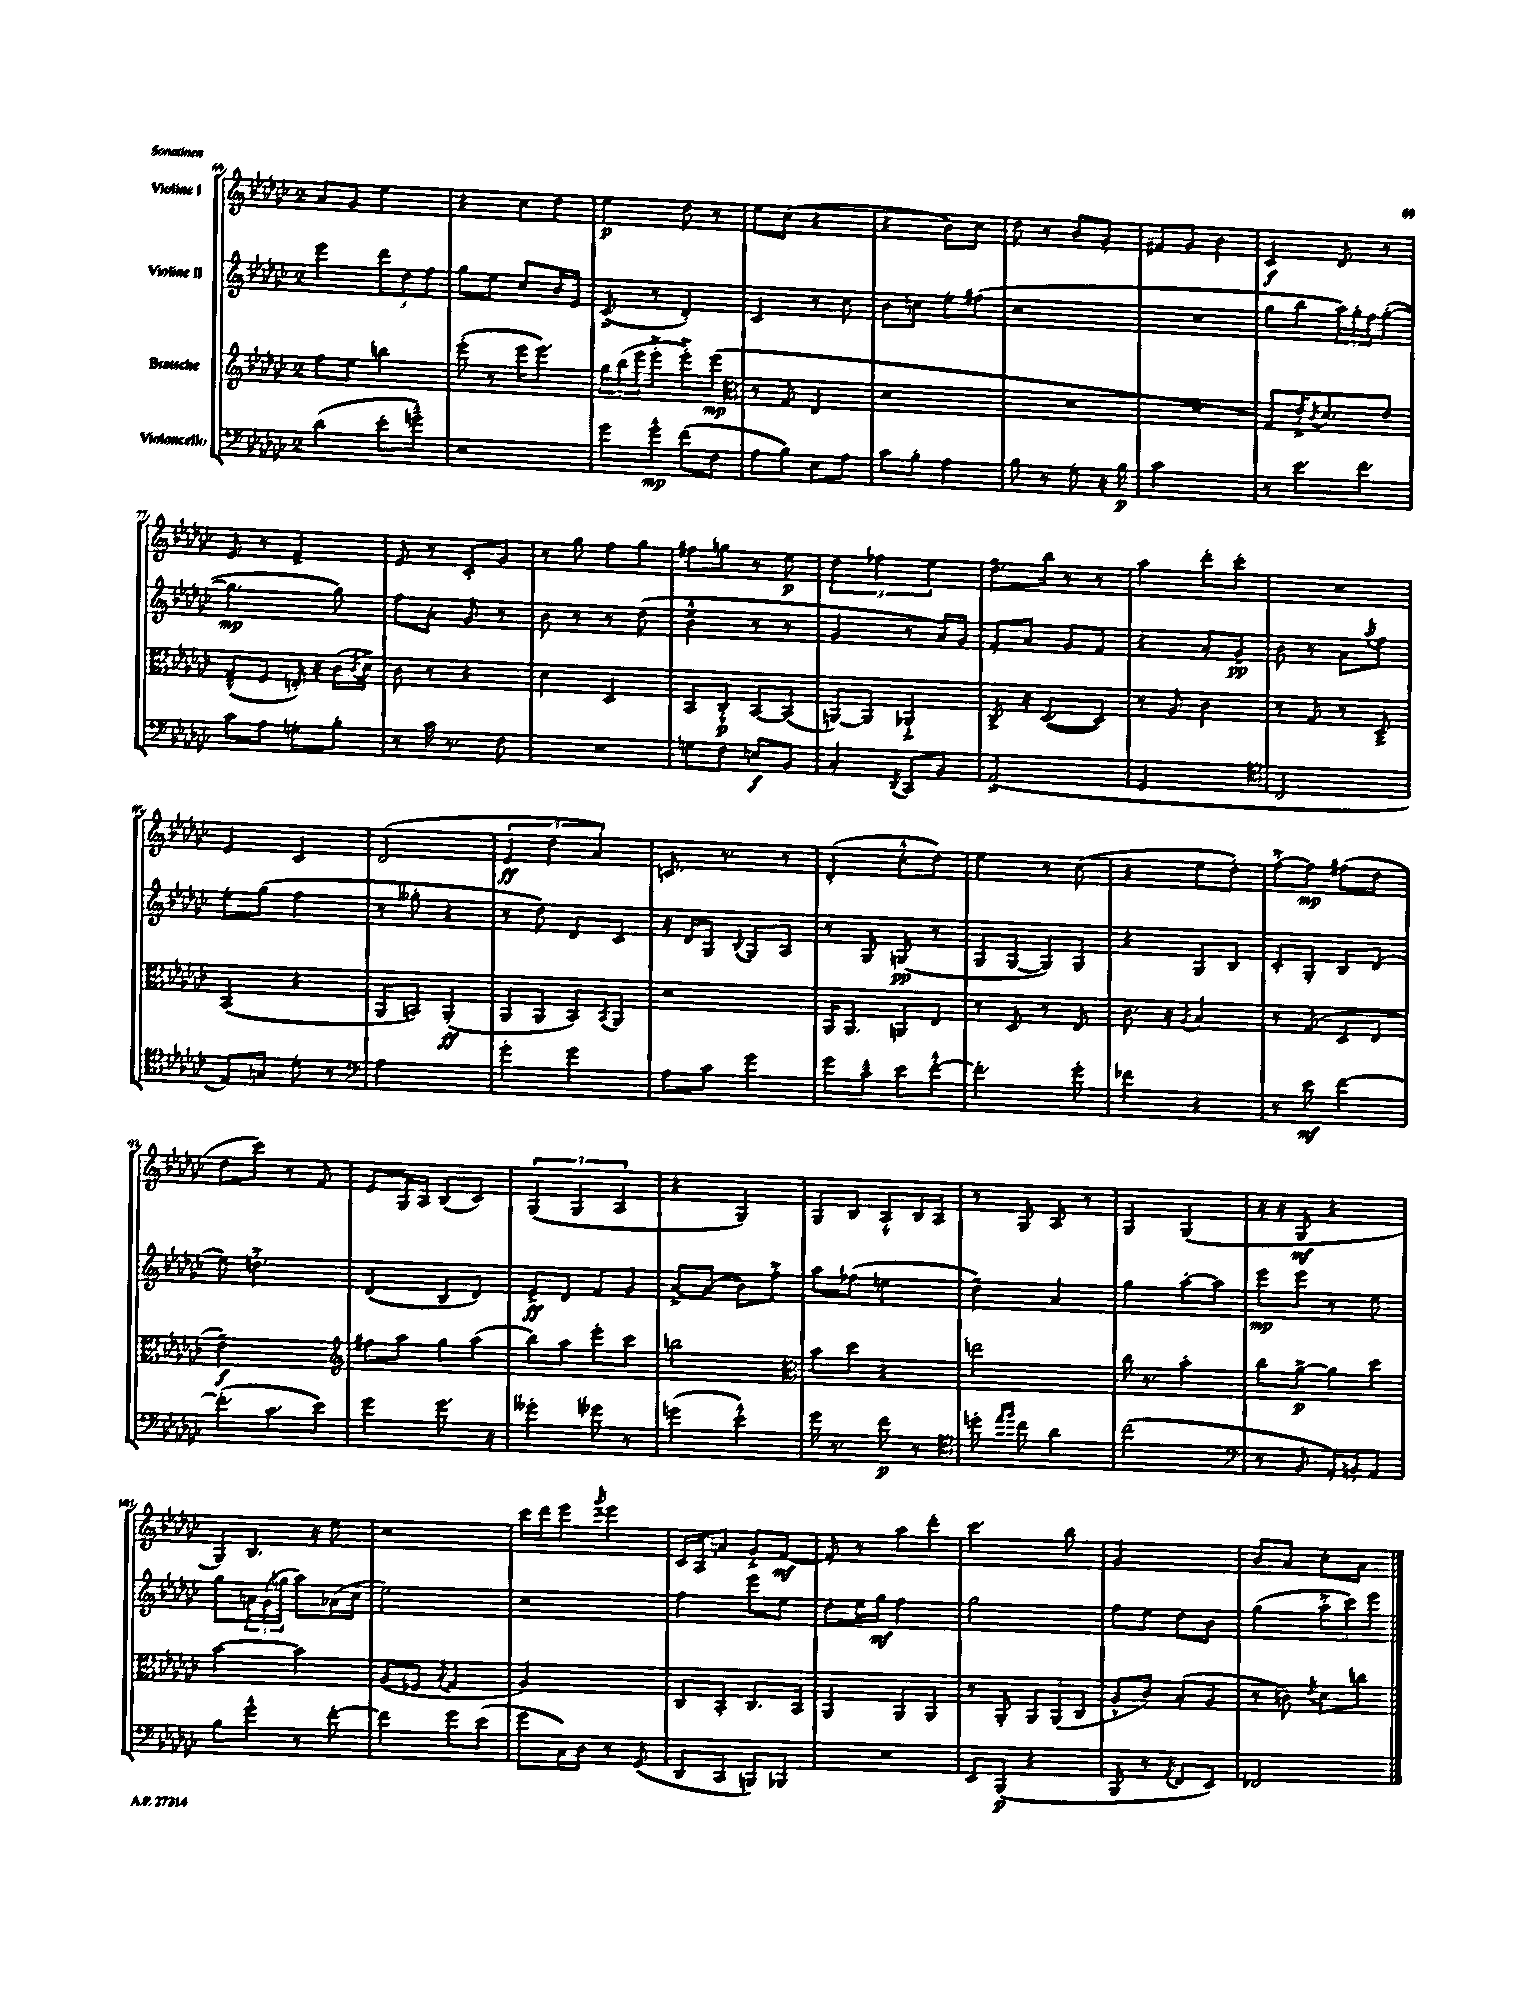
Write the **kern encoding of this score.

**kern	**kern	**kern	**kern
*staff4	*staff3	*staff2	*staff1
*clefF4	*clefG2	*clefG2	*clefG2
*k[b-e-a-d-g-c-]	*k[b-e-a-d-g-c-]	*k[b-e-a-d-g-c-]	*k[b-e-a-d-g-c-]
*M2/4	*M2/4	*M2/4	*M2/4
(4d-	8ff	4eee-	8a-
.	8ee-	.	8g-
8e-'	4bb	12ddd-	4ee-
.	.	12dd-	.
8g~^^)	.	.	.
.	.	12ff	.
=	=	=	=
2r	(8eee-'	8gg-	4r
.	8r	8ee-	.
.	16eee-	8cc-	8cc-
.	8.eee-)	.	.
.	.	16b-	8dd-
.	.	16e-	.
=	=	=	=
8g-	24gg-	(8c-^	4ee-
.	(24bb-	.	.
.	24eee-	.	.
8g-^^	8eee-'^	8r	.
(8f	8eee-'^)	4d-')	8dd-
8F	(8eee-	.	8r
=	=	=	=
*	*clefC3	*	*
8A-	8r	4c-	8ee-
8B-)	8G-	.	(8cc-
8E-	4E-	8r	4r
8A-	.	8cc-	.
=	=	=	=
8c-	2r	8b-	4r
8B-'	.	8cc	.
4A-	.	8ee-'	8b-)
.	.	(8ff#	8cc-
=	=	=	=
8B-	2r	2r	8dd-
8r	.	.	8r
8G-'	.	.	8b-
16r	.	.	8g-'
16B-	.	.	.
=	=	=	=
2c-	2r	2r	8f#
.	.	.	8g-
.	.	.	4b-
=	=	=	=
8r	8G-)	8gg-	4c-
8.e-	16e-'^	8bb-	.
.	8qc-	.	.
.	8.d-	.	.
.	.	24aa-)	8d-
.	.	24gg-'	.
8.f	.	.	.
.	.	24ff	.
.	8e-	([8gg-'	8r
=	=	=	=
8c-	(8G-~^^	4.gg-]	8e-
8A-	8F	.	8r
8G'	16E')	.	4f^
.	16r	.	.
8B-'	(16c-	8gg-)	.
.	8qc-	.	.
.	16d-^)	.	.
=	=	=	=
8r	8c-	8ff	8e-
16c-	8r	8a-'	8r
8.r	.	.	.
.	4r	8g-	8c-'
8F	.	8r	8g-
=	=	=	=
2r	4d-	8b-	8r
.	.	8r	8gg-
.	4D-	8r	8ff
.	.	(8dd-	8gg-
=	=	=	=
8G	8BB-	4b-~^^	8ff#
8F	8C-'^^	.	8gg
8E	[8BB-	8r	8r
8BB-	(8BB-]	8r	8ee-
=	=	=	=
4C-'	[8AA)	4g-	6dd-
.	8AA]	.	.
.	.	.	6ff-
8qDD-	.	.	.
8CC-	4AA-`^	8r	.
.	.	.	6ee-
8BB-	.	16a-)	.
.	.	16g-	.
=	=	=	=
(2AA-^	8C-^	8f'	8.dd-~
.	16r	8a-	.
.	([8.D-	.	16bb-
.	.	8g-	8r
.	8D-])	8f	8r
=	=	=	=
2GG-	8r	4r	4aa-
.	8A-	.	.
.	4c-	8a-'	8ddd-'
.	.	8g-~	8ccc-'
=	=	=	=
*clefC4	*	*	*
2C-	8r	8b-	2r
.	8G-	8r	.
.	8r	8a-	.
.	.	8qaa-	.
.	8D-~^	8ff	.
=	=	=	=
8E-)	(4BB-	8ee-'	4e-
8G	.	(8gg-	.
8d-'	4r	4ff	4c-
8r	.	.	.
=	=	=	=
*clefF4	*	*	*
2A-	8AA-	8r	(2d-
.	8BB)	8gg--'	.
.	(4AA-'	4r	.
=	=	=	=
4g-'	8AA-	8r	6e-
.	8AA-	8dd-)	.
.	.	.	6dd-
4g-	8BB-)	8d-	.
.	.	.	6a-)
.	8qBB-	.	.
.	8AA-	8c-	.
=	=	=	=
8A-	2r	16r	8.c
.	.	16d-	.
8c-	.	8G-	.
.	.	.	8.r
.	.	8qqB-	.
4g-	.	8G-	.
.	.	8A-	8r
=	=	=	=
8g-	16AA-	8r	(4d-'
.	8.AA-	.	.
8c-~^^	.	8G-	.
8e-	8AA	(8G	8cc-'^^
[8f'^^	8E-	8r	8dd-)
=	=	=	=
4.f']	8r	8G-	4ee-
.	8D-	[8G-	.
.	8r	8G-])	8r
8g-'	8E-	8G-	(8cc-
=	=	=	=
4f-	8.c-	4r	4r
.	16r	.	.
.	8qA-	.	.
4r	4B-	8G-	8ee-
.	.	8B-	8dd-')
=	=	=	=
8r	8r	8c-'	[8ff'^
8e-	(8G-	8G-'	8ff]
[4f	8D-	8B-	(8ff#
.	8E-	(8d-	8dd-
=	=	=	=
(8.f']	2e-~)	8ee-)	8dd-
.	.	4.dd'^	8ccc-)
8.c-	.	.	.
.	.	.	8r
8e-)	.	.	8f
=	=	=	=
*	*clefG2	*	*
4g-	8ff#	(4d-	8e-
.	8aa-	.	16G-
.	.	.	16A-
8.g-	8gg-	8B-	(8B-
.	(8aa-	8d-)	8c-)
16r	.	.	.
=	=	=	=
4g--'	8bb-)	8e-^	(6G-
.	8aa-	8d-	.
.	.	.	6G-
8g-	8eee-'	8f	.
.	.	.	6A-
8r	8ccc-	8g-	.
=	=	=	=
(4g	2bb	[8a-^	4r
.	.	(8a-]	.
4e-'^^)	.	8b-)	4G-)
.	.	8ff'^	.
=	=	=	=
*	*clefC3	*	*
16g-	8b-	8aa-	8G-
8.r	.	.	.
.	8dd-	(8ff-	8B-
8f	4r	4ee	8A-'^^
8r	.	.	16B-
.	.	.	16A-
=	=	=	=
*clefC4	*	*	*
8dd'	2ee	4dd-~)	8r
16qqee-	.	.	.
16qqff	.	.	.
8cc-	.	.	8G-
4a-	.	4a-	8A-
.	.	.	8r
=	=	=	=
(2cc-	16cc-	4gg-	4G-
.	8.r	.	.
.	4b-'	[8aa-'	(4G-
.	.	8aa-]	.
=	=	=	=
*clefF4	*	*	*
8r	8cc-	8eee-	16r
.	.	.	16r
8BB-	[8a-^	8eee-	8G-
16AA-')	8a-]	8r	4r
16BB'	.	.	.
8AA-	8dd-	8ee-	.
=	=	=	=
8B-	[4b-	8gg-	8G-)
8g-^^	.	24a	8.B-
.	.	(24g-	.
.	.	24gg	.
8r	4b-]	8aa-)	.
.	.	.	16r
[8f'	.	(16a-	8ee-
.	.	16cc-	.
=	=	=	=
4f]	(8A-	2ee-)	2r
.	8F-	.	.
.	8qqB-	.	.
8g-	4G-	.	.
(8e-	.	.	.
=	=	=	=
8g-	2A-)	2r	16ccc-
.	.	.	16ddd-
16C-)	.	.	8eee-
16D-	.	.	.
.	.	.	8qggg-
8r	.	.	4eee-
(8GG-	.	.	.
=	=	=	=
8DD-	8C-	4ff	16c-
.	.	.	16A-
8CC-	8BB-'	.	8a
8BBB)	8.C-	8eee-	8g-'^
8BBB-	.	8ee-	[8f
.	16BB-	.	.
=	=	=	=
2r	4AA-	8dd-	8f']
.	.	16ee-	8r
.	.	16gg-	.
.	8AA-	4ff	8aa-
.	8AA-	.	8ddd-'
=	=	=	=
8EE-	8r	2gg-	4.ccc-
(8BBB-	8AA-'	.	.
4r	12AA-	.	.
.	(12AA-	.	.
.	.	.	8bb-
.	12C-	.	.
=	=	=	=
8BBB-	8A-^^	8ff	2g-
8r	8c-)	8ee-	.
8qAA-	.	.	.
8FF	(8B-'	8dd-	.
8EE-)	8A-	8b-	.
=	=	=	=
2FF-	8r	(4gg-	8b-
.	8c)	.	8a-
.	8qe-	.	.
.	8d-	12aa-'^	8cc-'
.	.	12ccc-)	.
.	8cc	.	8a-
.	.	12eee-	.
==	==	==	==
*-	*-	*-	*-
